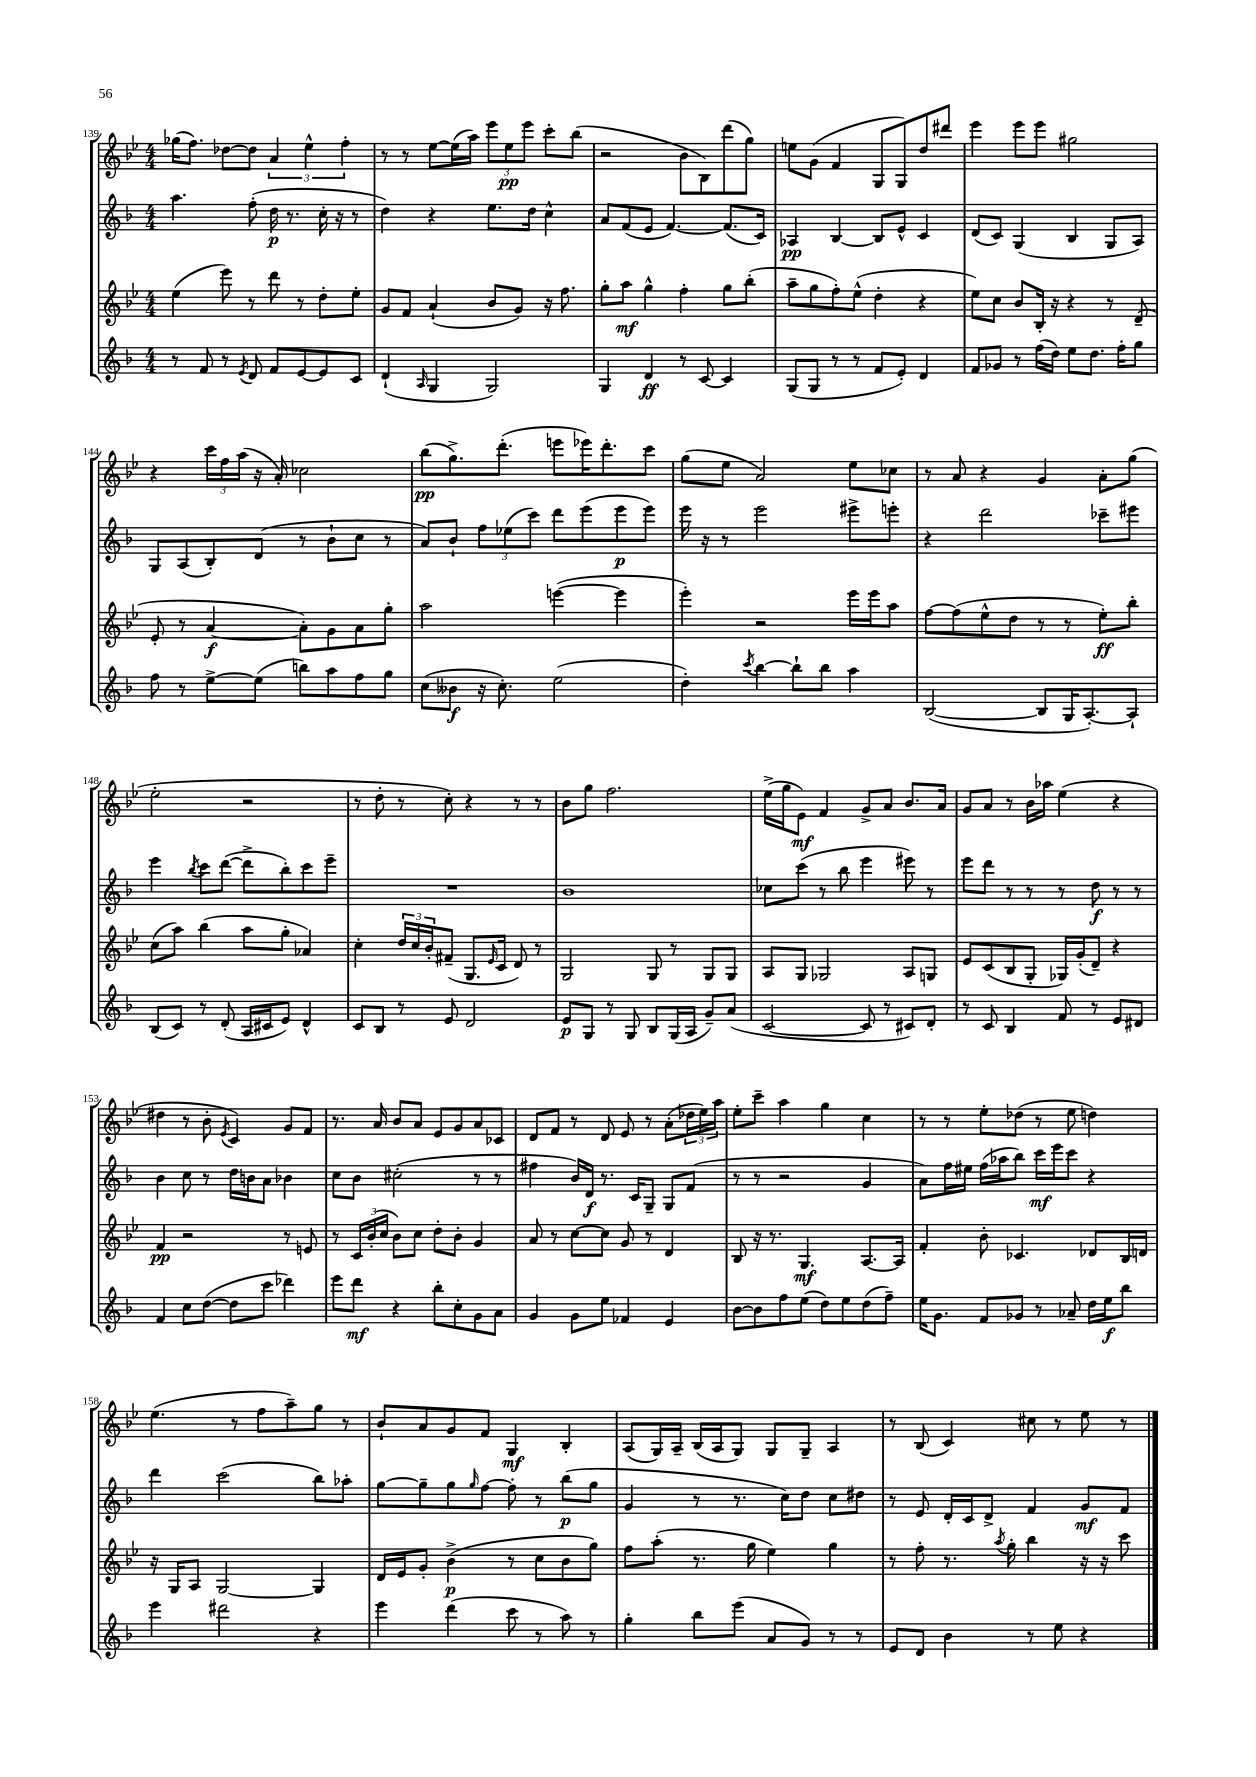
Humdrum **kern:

**kern	**kern	**kern	**kern
*staff4	*staff3	*staff2	*staff1
*clefG2	*clefG2	*clefG2	*clefG2
*k[b-]	*k[b-e-]	*k[b-]	*k[b-e-]
*M4/4	*M4/4	*M4/4	*M4/4
8r	(4ee-	4.aa	(16gg-
.	.	.	8.ff)
8f	.	.	.
8r	8eee-)	.	[8dd-
8qe	.	.	.
8d	8r	(8ff'	8dd-]
8f	8ddd	16dd	6a
.	.	8.r	.
[8e	8r	.	.
.	.	.	6ee-^^
8e]	8dd'	16cc'	.
.	.	16r	.
.	.	.	6ff'
8c	8ee-'	8r	.
=	=	=	=
(4d`	8g	4dd)	8r
.	8f	.	8r
16qqA	.	.	.
4G	(4a`	4r	[8ee-
.	.	.	(16ee-]
.	.	.	16aa)
2G)	8b-	8.ee	12eee-
.	.	.	12ee-
.	8g)	.	.
.	.	.	12eee-
.	.	16dd	.
.	16r	4cc^^	8ccc'
.	8.ff	.	.
.	.	.	(8bb-
=	=	=	=
4G	8gg'	8a	2r
.	8aa	(8f	.
4d	4gg^^	8e	.
.	.	[4.f)	.
8r	4ff'	.	8b-
[8c	.	.	8B-)
4c]	8gg	(8.f]	(8ddd
.	(8bb-'	.	8gg)
.	.	16c)	.
=	=	=	=
(8G	8aa~	4A-	8ee
8G	8gg	.	(8g
8r	8ff')	[4B-	4f
8r	(8ee-^^	.	.
8f	4dd'	8B-]	8G
8e')	.	8e^^	8G)
4d	4r	4c	8dd
.	.	.	8ddd#
=	=	=	=
8f	8ee-)	(8d	4eee-
8g-	8cc	8c)	.
8r	8b-	(4G	8eee-
(16ff	16B-'	.	8eee-
16dd)	16r	.	.
8ee	4r	4B-	2gg#
8.dd	.	.	.
.	8r	8G	.
16ff'	.	.	.
8gg	(8d~	8A)	.
=	=	=	=
8ff	8e-'	8G	4r
8r	8r	(8A	.
[8ee^	[4a	8B-')	24ccc
.	.	.	24ff
.	.	.	(24aa
(8ee]	.	(8d	16r
.	.	.	16a')
8bb)	8a'])	8r	2cc-
8aa	8g	8b-`	.
8ff	8a	8cc	.
8gg	8gg'	8r	.
=	=	=	=
(8cc	2aa	8a)	(8bb-
8b--	.	8b-`	8.gg^)
16r	.	12ff	.
8.cc')	.	.	(8.ddd'
.	.	(12ee-	.
.	.	12ccc)	.
(2ee	([4eee	8ddd	8eee
.	.	(8eee	16eee-)
.	.	.	8.ddd'
.	4eee]	8eee	.
.	.	8eee)	8ccc
=	=	=	=
4dd')	4eee-')	16eee	(8gg
.	.	16r	.
.	.	8r	8ee-
8qccc	.	.	.
[4bb-	2r	2eee	2a)
8bb-`]	.	.	.
8bb-	.	.	.
4aa	16eee-	8eee#^	8ee-
.	16eee-	.	.
.	8aa	8eee'	8cc-
=	=	=	=
([2B-	[8ff	4r	8r
.	(8ff]	.	8a
.	8ee-^^	2ddd	4r
.	8dd	.	.
8B-]	8r	.	4g
16G	8r	.	.
[8.A')	.	.	.
.	8ee-')	8ccc-~	8a'
8A`]	8bb-'	8eee#	(8gg
=	=	=	=
(8B-	(8cc	4eee	2ee-'
8c)	8aa)	.	.
.	.	8qbb-	.
8r	(4bb-	8ccc	.
(8d'	.	([8ddd	.
16A	8aa	8ddd^]	2r
16c#	.	.	.
8e)	8gg'	8bb-')	.
4d^^	4a-)	8ccc	.
.	.	8eee~	.
=	=	=	=
8c	4cc'	1r	8r
8B-	.	.	8dd'
8r	24dd	.	8r
.	24cc	.	.
.	24b-'	.	.
8e	(8f#~	.	8cc')
2d	8.G	.	4r
.	16qqe-	.	.
.	16c	.	.
.	8d)	.	8r
.	8r	.	8r
=	=	=	=
8e	2G	1b-	8b-
8G	.	.	8gg
8r	.	.	2.ff
8G	.	.	.
8B-	8G	.	.
(16G	8r	.	.
16A	.	.	.
8g~)	8G	.	.
(8a	8G	.	.
=	=	=	=
[2c	8A	8cc-	(16ee-^
.	.	.	16gg
.	8G	(8ccc	8e-)
.	2G-	8r	4f
.	.	8bb-	.
8c]	.	4eee	8g^
8r	.	.	8a
8c#)	8A	8eee#)	8.b-
8d'	8G	8r	.
.	.	.	16a
=	=	=	=
8r	8e-	8eee	8g
8c	(8c	8ddd	8a
4B-	8B-	8r	8r
.	8G'	8r	16b-
.	.	.	16aa-
8f	16G-)	8r	(4ee-
.	(16g'	.	.
8r	8d~)	8dd	.
8e	4r	8r	4r
8d#	.	8r	.
=	=	=	=
4f	4f	4b-	4dd#
8cc	2r	8cc	8r
([8dd	.	8r	8b-'
.	.	.	8qe-
8dd]	.	16dd	4c)
.	.	16b	.
8ccc	.	8a	.
4ddd-)	8r	4b-	8g
.	8e	.	8f
=	=	=	=
8eee	8r	8cc	8.r
8ddd	24c	8b-	.
.	(24b-'	.	.
.	.	.	16a
.	24cc	.	.
4r	8b-)	(2cc#'	8b-
.	8cc	.	8a
8bb-'	8dd'	.	8e-
8cc'	8b-'	.	8g
8g	4g	8r	8a
8a	.	8r	8c-
=	=	=	=
4g	8a	4ff#	8d
.	8r	.	8f
8g	[8cc	16b-)	8r
.	.	16d	.
8ee	8cc]	8.r	8d
4f-	8g	.	8e-
.	.	16c	.
.	8r	8G~	8r
4e	4d	8G	(8a'
.	.	(8f	24dd-
.	.	.	24ee-)
.	.	.	24aa
=	=	=	=
[8b-	8B-	8r	8ee-'
8b-]	16r	8r	8ccc~
.	8.r	.	.
8ff	.	2r	4aa
(8ee	4.G	.	.
8dd)	.	.	4gg
8ee	.	.	.
(8dd	[8.A	4g	4cc
8ff~)	.	.	.
.	16A]	.	.
=	=	=	=
16ee	4f'	8a)	8r
8.g	.	.	.
.	.	16ff	8r
.	.	16ee#	.
8f	8b-'	(16ff	8ee-'
.	.	16aa-	.
8g-	4.c-	8bb-)	(8dd-
8r	.	16ccc	8r
.	.	16eee	.
8a-~	.	8ccc	8ee-
16dd	8d-	4r	4dd)
16ee	.	.	.
8bb-	16B-	.	.
.	16d	.	.
=	=	=	=
4eee	16r	4ddd	(4.ee-
.	16G	.	.
.	8A	.	.
2ddd#	[2G	(2ccc	.
.	.	.	8r
.	.	.	8ff
.	.	.	8aa~)
4r	4G]	8bb-)	8gg
.	.	8aa-'	8r
=	=	=	=
4eee	16d	[8gg	8b-`
.	16e-	.	.
.	8g'	8gg~]	8a
(4ddd	(4b-^	8gg	8g
.	.	16qqgg	.
.	.	[8ff	8f
8ccc	8r	8ff']	4G
8r	8cc	8r	.
8aa)	8b-	(8bb-	4B-'
8r	8gg)	8gg	.
=	=	=	=
4gg'	8ff	4g	(8A
.	(8aa'	.	16G)
.	.	.	16A~
8bb-	8.r	8r	(16B-
.	.	.	16A
(8eee	.	8.r	8G)
.	16gg	.	.
8a	4ee-)	.	8G
.	.	16cc)	.
8g)	.	8dd	8G~
8r	4gg	8cc	4A
8r	.	8dd#	.
=	=	=	=
8e	8r	8r	8r
8d	8ff'	8e	(8B-
4b-	8.r	16d'	4c)
.	.	16c	.
.	.	8d^	.
.	8qaa	.	.
.	16gg'	.	.
8r	4bb-	4f	8cc#
8ee	.	.	8r
4r	16r	8g	8ee-
.	16r	.	.
.	8ccc	8f	8r
==	==	==	==
*-	*-	*-	*-
